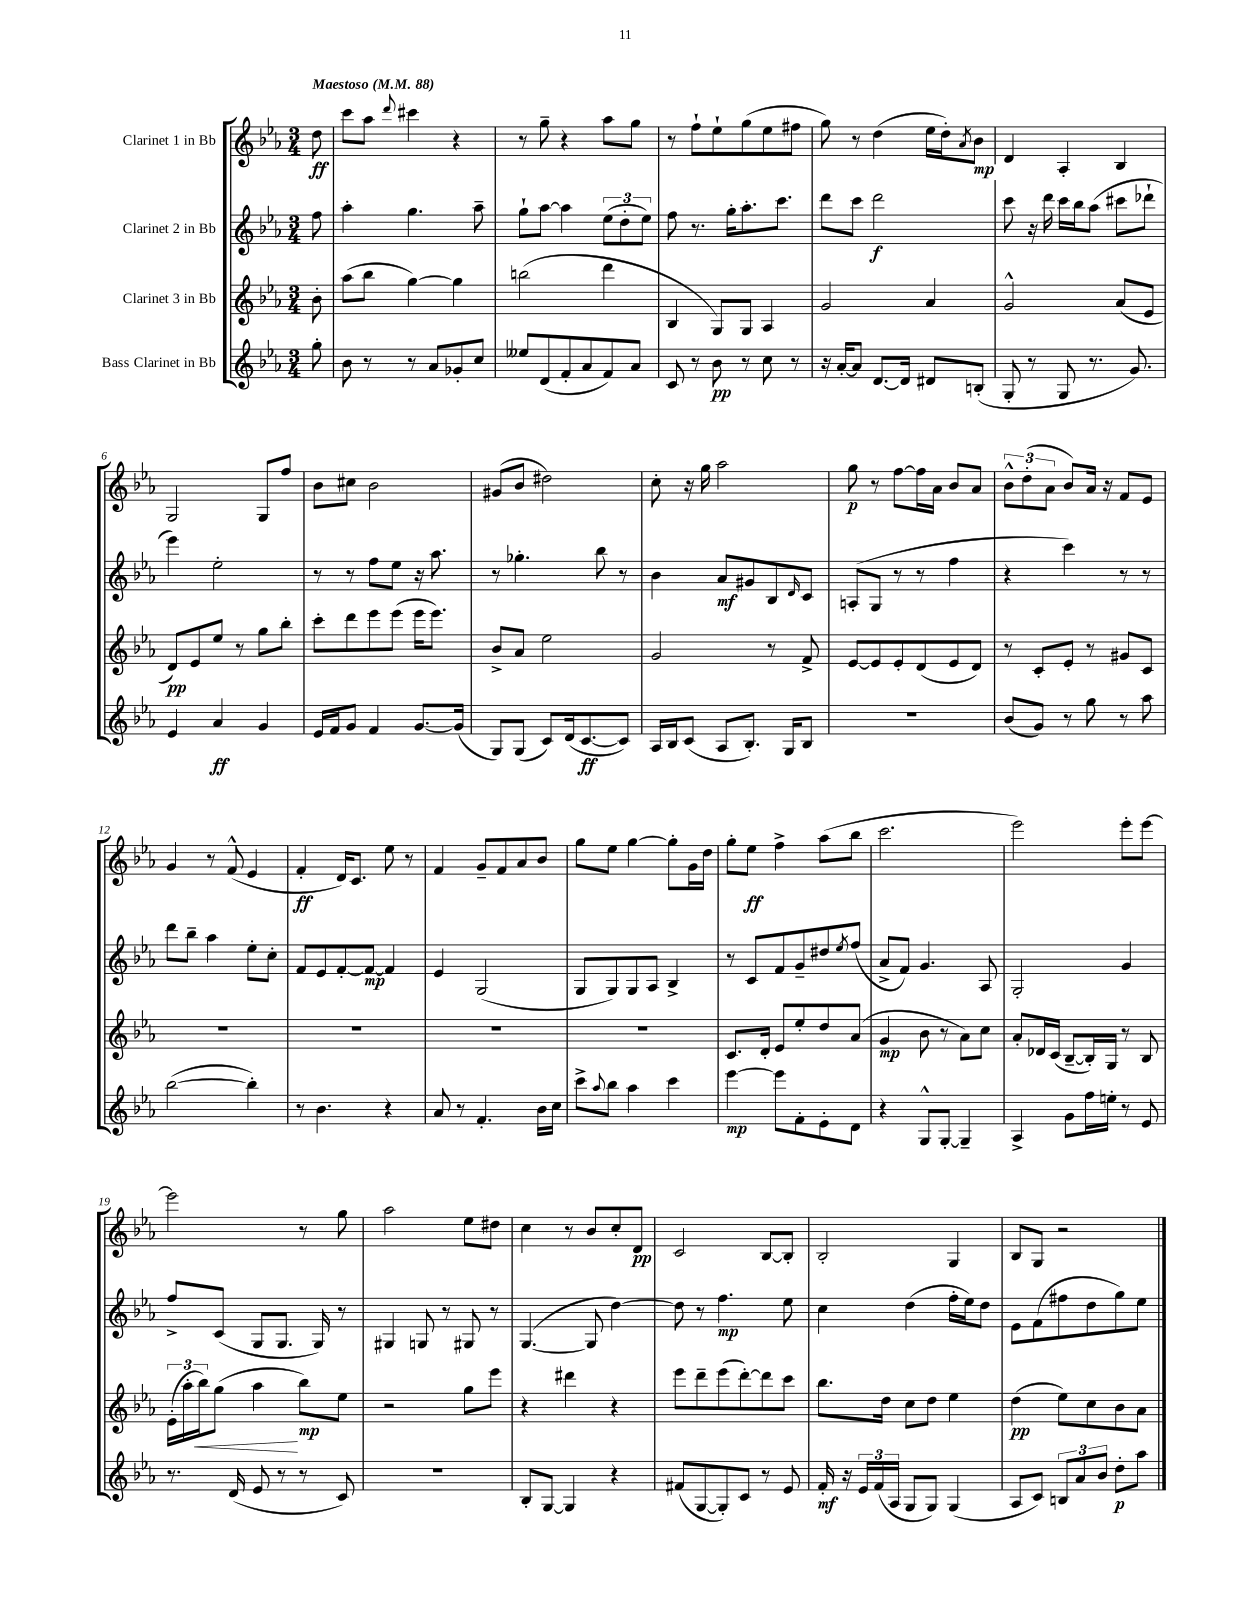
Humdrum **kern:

**kern	**dynam	**kern	**dynam	**kern	**dynam	**kern	**dynam
*part4	*part4	*part3	*part3	*part2	*part2	*part1	*part1
*staff4	*staff4	*staff3	*staff3	*staff2	*staff2	*staff1	*staff1
*I"Bass Clarinet in Bb	*	*I"Clarinet 3 in Bb	*	*I"Clarinet 2 in Bb	*	*I"Clarinet 1 in Bb	*
*clefG2	*	*clefG2	*	*clefG2	*	*clefG2	*
*k[b-e-a-]	*	*k[b-e-a-]	*	*k[b-e-a-]	*	*k[b-e-a-]	*
*M3/4	*	*M3/4	*	*M3/4	*	*M3/4	*
*MM88	*	*MM88	*	*MM88	*	*MM88	*
=	=	=	=	=	=	=	=
!	!	!	!	!	!	!LO:TX:a:B:t=Maestoso	!
8gg'\	.	8b-'\	.	8ff\	.	8dd\	ff
=1	=1	=1	=1	=1	=1	=1	=1
8b-\	.	(8aa-\L	.	4aa-'\	.	8ccc\L	.
8r	.	8bb-\J	.	.	.	8aa-\J	.
.	.	.	.	.	.	8qqddd/	.
8r	.	[4gg\)	.	4.gg\	.	4ccc#X\	.
8a-/L	.	.	.	.	.	.	.
8g-X'/	.	4gg\]	.	.	.	4r	.
8cc/J	.	.	.	8aa-~\	.	.	.
=2	=2	=2	=2	=2	=2	=2	=2
8ee--X/L	.	(2bbn\	.	8gg`\L	.	8r	.
(8d/	.	.	.	[8aa-\J	.	8gg~\	.
8f'/	.	.	.	4aa-\]	.	4r	.
8a-/	.	.	.	.	.	.	.
8f/)	.	4ddd\	.	(12ee-\L	.	8aa-\L	.
.	.	.	.	12dd'\	.	.	.
8a-/J	.	.	.	.	.	8gg\J	.
.	.	.	.	12ee-\J)	.	.	.
=3	=3	=3	=3	=3	=3	=3	=3
8c/	.	4B-/	.	8ff\	.	8r	.
8r	.	.	.	8.r	.	8ff`\L	.
8b-\	pp	8G/L)	.	.	.	8ee-`\	.
.	.	.	.	16gg'\KL	.	.	.
8r	.	8G/J	.	8.aa-'\	.	(8gg\	.
8cc\	.	4A-/	.	.	.	8ee-\	.
.	.	.	.	8.ccc\J	.	.	.
8r	.	.	.	.	.	8ff#X\J	.
=4	=4	=4	=4	=4	=4	=4	=4
16r	.	2g/	.	8ddd\L	.	8gg\)	.
[16a-'/KL	.	.	.	.	.	.	.
8a-/J]	.	.	.	8ccc\J	.	8r	.
[8.d/L	.	.	.	2ddd\	f	(4dd\	.
16d/Jk]	.	.	.	.	.	.	.
8d#X/L	.	4a-/	.	.	.	16ee-\LL	.
.	.	.	.	.	.	16dd'\J)	.
.	.	.	.	.	.	8qa-/	.
(8Bn'/J	.	.	.	.	.	8b-\J	mp
=5	=5	=5	=5	=5	=5	=5	=5
8G'/	.	2g^^/	.	8ccc\	.	4d/	.
8r	.	.	.	16r	.	.	.
.	.	.	.	16ddd\	.	.	.
8G/	.	.	.	16ccc\LL	.	4A-'/	.
.	.	.	.	16bb-\J	.	.	.
8.r	.	.	.	(8aa-\J	.	.	.
.	.	(8a-/L	.	8ccc#X\L	.	4B-/	.
8.g/)	.	.	.	.	.	.	.
.	.	8e-/J	.	8ddd-X`\J	.	.	.
!!LO:LB:g=z
=6	=6	=6	=6	=6	=6	=6	=6
4e-/	.	8d/L)	pp	4eee-\)	.	2G/	.
.	.	8e-/	.	.	.	.	.
4a-/	ff	8ee-/J	.	2ee-'\	.	.	.
.	.	8r	.	.	.	.	.
4g/	.	8gg\L	.	.	.	8G/L	.
.	.	8bb-'\J	.	.	.	8ff/J	.
=7	=7	=7	=7	=7	=7	=7	=7
16e-/LL	.	8ccc'\L	.	8r	.	8b-\L	.
16f/J	.	.	.	.	.	.	.
8g/J	.	8ddd\	.	8r	.	8cc#X\J	.
4f/	.	8eee-\	.	8ff\L	.	2b-\	.
.	.	(8eee-\J	.	8ee-\J	.	.	.
[8.g/L	.	16eee-\KL	.	16r	.	.	.
.	.	8.eee-\J)	.	8.aa-\	.	.	.
(16g/Jk]	.	.	.	.	.	.	.
=8	=8	=8	=8	=8	=8	=8	=8
8G/L)	.	8b-^/L	.	8r	.	(8g#X/L	.
(8G/J	.	8a-/J	.	4.gg-X'\	.	8b-/J	.
8c/L)	.	2ee-\	.	.	.	2dd#X\)	.
(16d/k	.	.	.	.	.	.	.
[8.c/	ff	.	.	.	.	.	.
.	.	.	.	8bb-\	.	.	.
8c/J])	.	.	.	8r	.	.	.
=9	=9	=9	=9	=9	=9	=9	=9
16A-/LL	.	2g/	.	4b-\	.	8cc'\	.
16B-/J	.	.	.	.	.	.	.
(8c/J	.	.	.	.	.	16r	.
.	.	.	.	.	.	16gg\	.
8A-/L	.	.	.	8a-/L	mf	2aa-\	.
8.B-'/J)	.	.	.	8g#X/	.	.	.
.	.	8r	.	8B-/	.	.	.
16G/KL	.	.	.	.	.	.	.
.	.	.	.	16qqd/	.	.	.
8B-/J	.	8f^/	.	8c/J	.	.	.
=10	=10	=10	=10	=10	=10	=10	=10
2.r	.	[8e-/L	.	(8An'/L	.	8gg\	p
.	.	8e-/]	.	8G/J	.	8r	.
.	.	8e-'/	.	8r	.	[8ff\L	.
.	.	(8d/	.	8r	.	16ff\L]	.
.	.	.	.	.	.	16a-\JJ	.
.	.	8e-/	.	4ff\	.	8b-/L	.
.	.	8d/J)	.	.	.	8a-/J	.
=11	=11	=11	=11	=11	=11	=11	=11
(8b-/L	.	8r	.	4r	.	12b-^^\L	.
.	.	.	.	.	.	(12dd'\	.
8g/J)	.	8c'/L	.	.	.	.	.
.	.	.	.	.	.	12a-\J	.
8r	.	8e-'/J	.	4ccc\)	.	8b-/L)	.
8gg\	.	8r	.	.	.	16a-/Jk	.
.	.	.	.	.	.	16r	.
8r	.	8g#X/L	.	8r	.	8f/L	.
8aa-\	.	8c/J	.	8r	.	8e-/J	.
!!LO:LB:g=z
=12	=12	=12	=12	=12	=12	=12	=12
([2bb-\	.	2.r	.	8ddd\L	.	4g/	.
.	.	.	.	8bb-~\J	.	.	.
.	.	.	.	4aa-\	.	8r	.
.	.	.	.	.	.	(8f^^/	.
4bb-'\])	.	.	.	8ee-'\L	.	4e-/	.
.	.	.	.	8cc'\J	.	.	.
=13	=13	=13	=13	=13	=13	=13	=13
8r	.	2.r	.	8f/L	.	4f'/	ff
4.b-\	.	.	.	8e-/	.	.	.
.	.	.	.	[8f'/	.	16d/KL)	.
.	.	.	.	.	.	8.c/J	.
.	.	.	.	8f/J_	mp	.	.
4r	.	.	.	4f/]	.	8ee-\	.
.	.	.	.	.	.	8r	.
=14	=14	=14	=14	=14	=14	=14	=14
8a-/	.	2.r	.	4e-/	.	4f/	.
8r	.	.	.	.	.	.	.
4.f'/	.	.	.	(2G/	.	8g~/L	.
.	.	.	.	.	.	8f/	.
.	.	.	.	.	.	8a-/	.
16b-\LL	.	.	.	.	.	8b-/J	.
16cc\JJ	.	.	.	.	.	.	.
=15	=15	=15	=15	=15	=15	=15	=15
8ccc^\L	.	2.r	.	8G/L	.	8gg\L	.
8qqaa-/	.	.	.	.	.	.	.
8bb-\J	.	.	.	8G/)	.	8ee-\J	.
4aa-\	.	.	.	8G/	.	[4gg\	.
.	.	.	.	8A-/J	.	.	.
4ccc\	.	.	.	4B-^/	.	8gg'\L]	.
.	.	.	.	.	.	16g\L	.
.	.	.	.	.	.	16dd\JJ	.
=16	=16	=16	=16	=16	=16	=16	=16
[4eee-\	mp	8.c/L	.	8r	.	8gg'\L	.
.	.	.	.	8c/L	.	8ee-\J	ff
.	.	16d'/Jk	.	.	.	.	.
8eee-\L]	.	8e-/L	.	8f/	.	4ff^\	.
8f'\	.	8ee-'/	.	8g~/	.	.	.
8e-'\	.	8dd/	.	8dd#X/	.	(8aa-\L	.
.	.	.	.	8qee-/	.	.	.
8d\J	.	(8a-/J	.	(8ff/J	.	8bb-\J	.
=17	=17	=17	=17	=17	=17	=17	=17
4r	.	4g/	mp	8a-^/L	.	2.ccc\	.
.	.	.	.	8f/J)	.	.	.
8G^^/L	.	8b-\	.	4.g/	.	.	.
[8G'/J	.	8r	.	.	.	.	.
4G~/]	.	8a-\L)	.	.	.	.	.
.	.	8cc\J	.	8A-/	.	.	.
=18	=18	=18	=18	=18	=18	=18	=18
4A-^/	.	8a-'/L	.	2G'/	.	2eee-\)	.
.	.	16d-X/L	.	.	.	.	.
.	.	(16c/JJ	.	.	.	.	.
8g\L	.	[8B-~/L	.	.	.	.	.
16ff\L	.	16B-'/L])	.	.	.	.	.
16een'\JJ	.	16G/JJ	.	.	.	.	.
8r	.	8r	.	4g/	.	8eee-'\L	.
8e-/	.	8B-/	.	.	.	[8eee-\J	.
!!LO:LB:g=z
=19	=19	=19	=19	=19	=19	=19	=19
8.r	.	(24e-'\LL	.	8ff^/L	.	2eee-\]	.
.	.	24aa-'\	.	.	.	.	.
!	!	!	!LO:HP:b	!	!	!	!
.	.	24bb-\J)	<	.	.	.	.
.	.	(8gg\J	.	(8c/J	.	.	.
(16d/	.	.	.	.	.	.	.
8e-/	.	4aa-\	.	8G/L	.	.	.
8r	.	.	.	8.G/J	.	.	.
8r	.	8bb-\L)	[ mp	.	.	8r	.
.	.	.	.	16G/)	.	.	.
8c/)	.	8ee-\J	.	8r	.	8gg\	.
=20	=20	=20	=20	=20	=20	=20	=20
2.r	.	2r	.	4G#X/	.	2aa-\	.
.	.	.	.	8Gn/	.	.	.
.	.	.	.	8r	.	.	.
.	.	8gg\L	.	8G#X/	.	8ee-\L	.
.	.	8eee-\J	.	8r	.	8dd#X\J	.
=21	=21	=21	=21	=21	=21	=21	=21
8B-'/L	.	4r	.	([4.G/	.	4cc\	.
[8G/J	.	.	.	.	.	.	.
4G/]	.	4ddd#X\	.	.	.	8r	.
.	.	.	.	8G/]	.	8b-/L	.
4r	.	4r	.	[4dd\)	.	8cc'/	.
.	.	.	.	.	.	8d/J	pp
=22	=22	=22	=22	=22	=22	=22	=22
(8f#X/L	.	8eee-\L	.	8dd\]	.	2c/	.
[8G/	.	8ddd~\	.	8r	.	.	.
8G'/])	.	(8eee-\	.	4.ff\	mp	.	.
8c/J	.	[8ddd'\)	.	.	.	.	.
8r	.	8ddd\]	.	.	.	[8B-/L	.
8e-/	.	8ccc\J	.	8ee-\	.	8B-'/J]	.
=23	=23	=23	=23	=23	=23	=23	=23
16f'/	mf	8.bb-\L	.	4cc\	.	2B-'/	.
16r	.	.	.	.	.	.	.
24e-/LL	.	.	.	.	.	.	.
(24f/	.	.	.	.	.	.	.
.	.	16dd\Jk	.	.	.	.	.
24A-/JJ	.	.	.	.	.	.	.
8G/L	.	8cc\L	.	(4dd\	.	.	.
8G/J)	.	8dd\J	.	.	.	.	.
(4G/	.	4ee-\	.	16ff'\LL	.	4G/	.
.	.	.	.	16ee-\J)	.	.	.
.	.	.	.	8dd\J	.	.	.
=24	=24	=24	=24	=24	=24	=24	=24
8A-/L	.	(4dd\	pp	8e-\L	.	8B-/L	.
8c/J)	.	.	.	(8f\	.	8G/J	.
12Bn/L	.	8ee-\L)	.	8ff#X\	.	2r	.
12a-/	.	.	.	.	.	.	.
.	.	8cc\	.	8dd\	.	.	.
12b-/J	.	.	.	.	.	.	.
8dd'\L	p	8b-\	.	8gg\)	.	.	.
8aa-\J	.	8a-\J	.	8ee-\J	.	.	.
==	==	==	==	==	==	==	==
*-	*-	*-	*-	*-	*-	*-	*-
